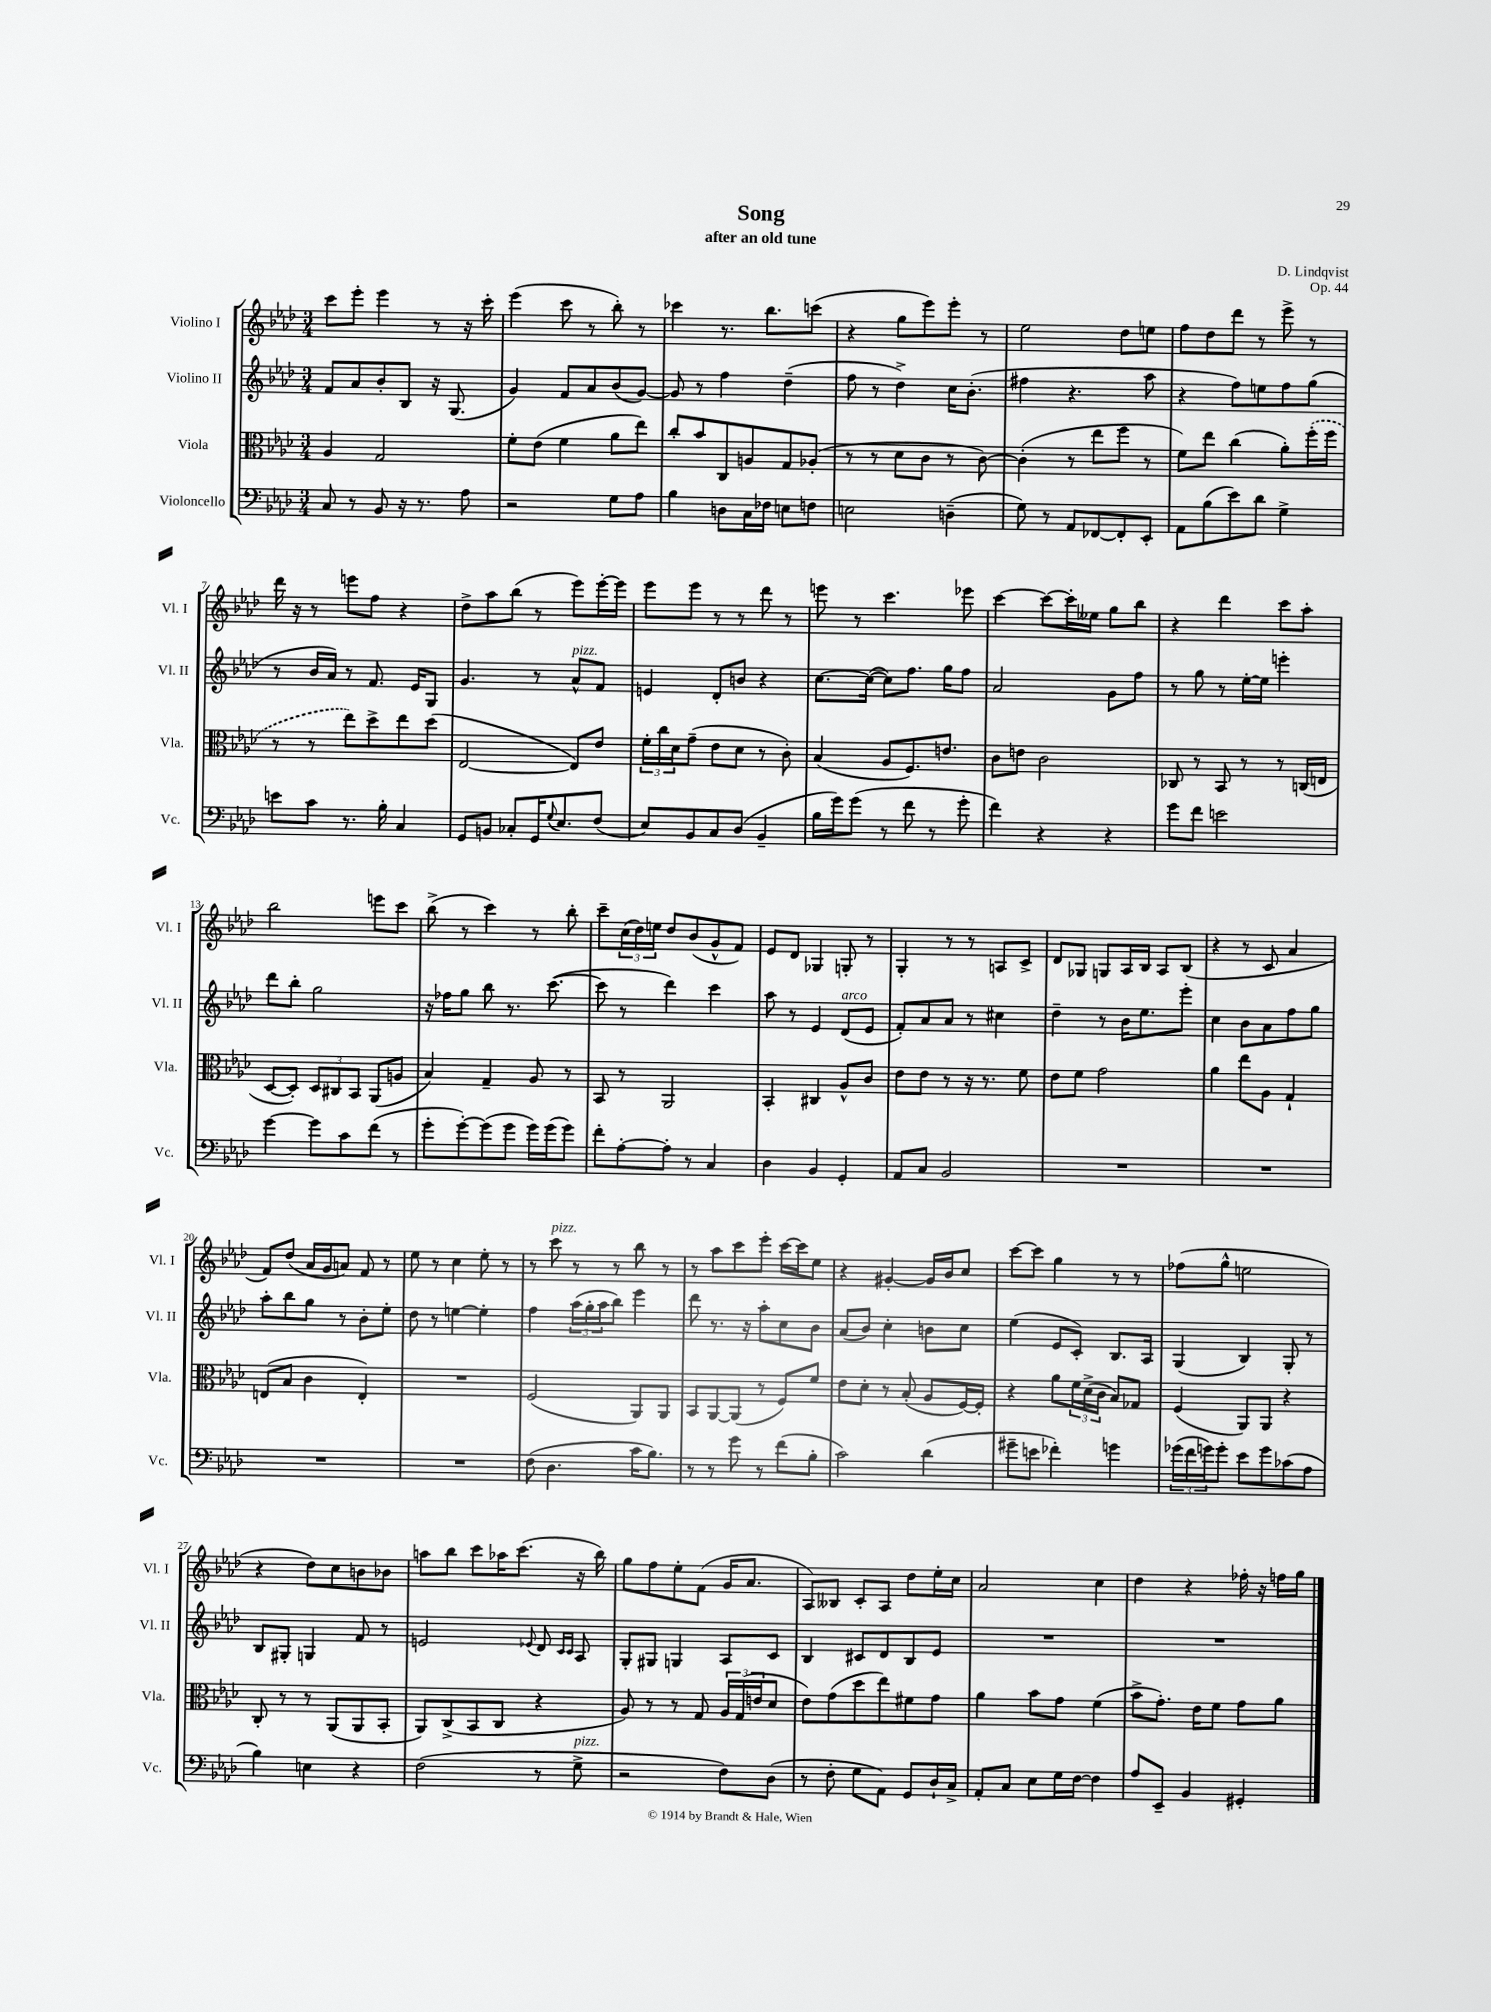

**kern	**kern	**kern	**kern
*staff4	*staff3	*staff2	*staff1
*clefF4	*clefC3	*clefG2	*clefG2
*k[b-e-a-d-]	*k[b-e-a-d-]	*k[b-e-a-d-]	*k[b-e-a-d-]
*M3/4	*M3/4	*M3/4	*M3/4
8C	4A-	8f	8ccc
8r	.	8a-	8eee-'
8BB-	2G	8b-'	4eee-
16r	.	8B-	.
8.r	.	.	.
.	.	16r	8r
.	.	(8.G	.
8A-	.	.	16r
.	.	.	16ccc'
=	=	=	=
2r	8f'	4g)	(4eee-
.	(8e-	.	.
.	4f	8f	8ccc
.	.	8a-	8r
8G	8a-	(8b-	8bb-')
8A-	8ee-)	[8g)	8r
=	=	=	=
4B-	8cc'	8g]	4ccc-
.	8b-	8r	.
8D	8C	4ff	8.r
16C	8A	.	.
16F-	.	.	8.bb-
8E	8G	(4dd-~	.
8F	(8A-'	.	(8ccc
=	=	=	=
2E	8r	8ff	4r
.	8r	8r	.
.	8d-	4dd-^)	8gg
.	8c	.	8eee-)
(4D~	8r	16cc	8eee-'
.	.	(8.b-'	.
.	[8c)	.	8r
=	=	=	=
8G)	(4c']	4ff#	2ee-
8r	.	.	.
8AA-	8r	4.r	.
[8FF-	8ee-	.	.
8FF-']	8ff	.	8dd-
8EE-'	8r	8aa-	8ee
=	=	=	=
8AA-	8f)	4r	8ff
(8B-	8ee-	.	8dd-
8e-)	(4cc	8ff)	8ddd-
8d-	.	8ee	8r
4G^	8a-')	8ff	8eee-^
.	(16ff'	(8gg	8r
.	16ff	.	.
=	=	=	=
8e	8r	8r	16ddd-
.	.	.	16r
8c	8r	16b-	8r
.	.	16a-)	.
8.r	8ee-)	8r	8eee
.	8dd-^	8.f	8ff
16B-'	.	.	.
4C	8ee-	.	4r
.	.	16e-	.
.	(8dd-	8G	.
=	=	=	=
8GG	[2E-	4.g	8dd-^
8BB	.	.	8aa-
8C-'	.	.	(8bb-
16GG	.	8r	8r
8qqG	.	.	.
8.E-	.	.	.
.	8E-])	8a-^^	8eee-)
(8F	8e-	8f	[16eee-'
.	.	.	16eee-]
=	=	=	=
8E-)	24f'	4e	8eee-
.	24cc	.	.
.	24d-	.	.
8BB-	(8g~	.	8eee-
8C	8e-	8d-'	8r
(8D-	8d-	8b	8r
4BB-~	8r	4r	8ddd-
.	8c')	.	8r
=	=	=	=
16B-	(4B-	[8.cc	8eee
16g)	.	.	.
(8g	.	.	8r
.	.	(16cc_	.
8r	8A-	8cc])	4.ccc
8f	8.F)	8.ff	.
8r	.	.	.
.	8.e	16gg	.
8g'	.	8ff	8eee-
=	=	=	=
4f)	8c	2a-	[4ccc
.	8e	.	.
4r	2c	.	8ccc_
.	.	.	16ccc']
.	.	.	16ee--
4r	.	8g	8gg
.	.	8ff	8bb-
=	=	=	=
8g	8C-	8r	4r
8f	8r	8gg	.
2e	8BB-	8r	4ddd-
.	8r	[16ee-'	.
.	.	16ee-]	.
.	8r	4eee'	8ccc
.	(16C	.	8aa-'
.	16E	.	.
=	=	=	=
[4g	[8D-	8ddd-	2bb-
.	8D-'])	8bb-'	.
8g]	12D-	2gg	.
.	12C#	.	.
8c	.	.	.
.	12BB-	.	.
(8f	(8AA-	.	8eee
8r	8A	.	8ccc
=	=	=	=
8g'	4B-)	16r	(8bb-^
.	.	16ff-	.
[8g')	.	8gg	8r
(8g]	4G~	8bb-	4ccc)
8g	.	8.r	.
16g)	8A-	.	8r
(16g	.	([8.ccc	.
8g)	8r	.	8bb-'
=	=	=	=
8f'	8BB-	8ccc]	8ccc~
[8A-'	8r	8r	(24cc
.	.	.	24dd-)
.	.	.	24ee
8A-']	2AA-	4ddd-)	8dd-
8r	.	.	(8b-
4C	.	4ccc	8g^^
.	.	.	8f)
=	=	=	=
4D-	4BB-'	8aa-	8e-
.	.	8r	8d-
4BB-	4C#	4e-	4G-
4GG'	8A-^^	(8d-	8G'
.	8c	8e-	8r
=	=	=	=
8AA-	8e-	8f')	4G'
8C	8e-	8a-	.
2BB-	8r	8a-	8r
.	16r	8r	8r
.	8.r	.	.
.	.	4cc#	8A
.	8f	.	8c^
=	=	=	=
2.r	8e-	4dd-~	8d-
.	8f	.	8G-
.	2g	8r	8G
.	.	16b-	16A-
.	.	8.ee-	16B-
.	.	.	8A-
.	.	8eee-'	(8B-
=	=	=	=
2.r	4a-	4cc	4r
.	8ee-	8b-	8r
.	8A-	8a-	8c
.	4G`	8ff	4a-
.	.	8gg	.
=	=	=	=
2.r	(8E	8aa-'	8f)
.	8B-	8bb-	(8dd-
.	4c	8gg	16a-
.	.	.	16g
.	.	8r	8a)
.	4E')	8b-'	8f
.	.	8ee-'	8r
=	=	=	=
2.r	2.r	8dd-	8ee-
.	.	8r	8r
.	.	[4ee	4cc
.	.	4ee']	8ee-'
.	.	.	8r
=	=	=	=
(8F	(2F	4ff	8r
4.D-	.	.	8ccc
.	.	(24aa-	8r
.	.	24gg'	.
.	.	24aa-	.
.	.	8bb-)	8r
16c	8AA-)	4eee-	8bb-
8.B-)	.	.	.
.	8AA-	.	8r
=	=	=	=
8r	8BB-	8ddd-	8r
8r	[8AA-	8.r	8aa-
8g	(8AA-]	.	8ccc
.	.	16r	.
8r	8r	8aa-'	8eee-'
(8f	8F)	8cc	[16ccc
.	.	.	16ccc]
8B-'	8f	8b-	8ee-
=	=	=	=
2c)	8e-	(8a-	4r
.	8d-'	8b-)	.
.	8r	4cc'	[4g#'
.	(8B-'	.	.
(4d-	8A-	8b	16g#]
.	.	.	16b-
.	[16F)	8cc	8cc
.	16F']	.	.
=	=	=	=
8g#~	4r	(4ee-	[8ccc
8e	.	.	8ccc]
4f-')	8a-	8e-	4gg
.	24f	8c')	.
.	(24d-^	.	.
.	24c	.	.
4g	8B-)	8.B-	8r
.	8G-	.	8r
.	.	16A-	.
=	=	=	=
(24g-	(4F	(4G	(8ff-
24f	.	.	.
24g)	.	.	.
8g'	.	.	8gg^^
8e-	8AA-)	4B-)	2ee
8g	8AA-	.	.
(8c-	4r	8G'	.
8A-	.	8r	.
=	=	=	=
4B-)	8C'	8B-	4r
.	8r	8G#'	.
4E	8r	4G	8dd-)
.	(8AA-	.	8cc
4r	8AA-	8f	8b
.	8BB-'	8r	8b-
=	=	=	=
(2F	8AA-)	2e	8aa
.	(8C^	.	8bb-
.	8BB-	.	8ccc
.	8C	.	16aa-
.	.	.	(8.ccc
.	.	8qqe-	.
8r	4r	8d-	.
.	.	16qqc	.
.	.	16qqc	.
8G^	.	8A-	16r
.	.	.	16bb-)
=	=	=	=
2r	8A-)	8G'	8gg
.	8r	8G#	8ff
.	8r	4G	8ee-'
.	8G	.	(8f
8F)	24A-	8A-	16g
.	(24G	.	.
.	.	.	8.a-
.	24e	.	.
(8D-	8d-	8c	.
=	=	=	=
8r	8e-)	4B-	8A-)
8F'	(8g	.	8B--
8G	8dd-	8c#	8c'
8AA-)	8ee-)	8d-	8A-
8GG	8f#	8B-	8dd-
16D-`	8g	8e-	16ee-'
16C^	.	.	16cc
=	=	=	=
8AA-'	4a-	2.r	2a-
8C	.	.	.
8E-	8b-	.	.
16G	8g	.	.
[16F	.	.	.
4F]	(4f	.	4cc
=	=	=	=
8A-	8b-^	2.r	4dd-
8EE-~	8.g')	.	.
4BB-	.	.	4r
.	16e-	.	.
.	8f	.	.
4GG#'	8g	.	16ff-'
.	.	.	16r
.	8a-	.	16ff
.	.	.	16gg
==	==	==	==
*-	*-	*-	*-
